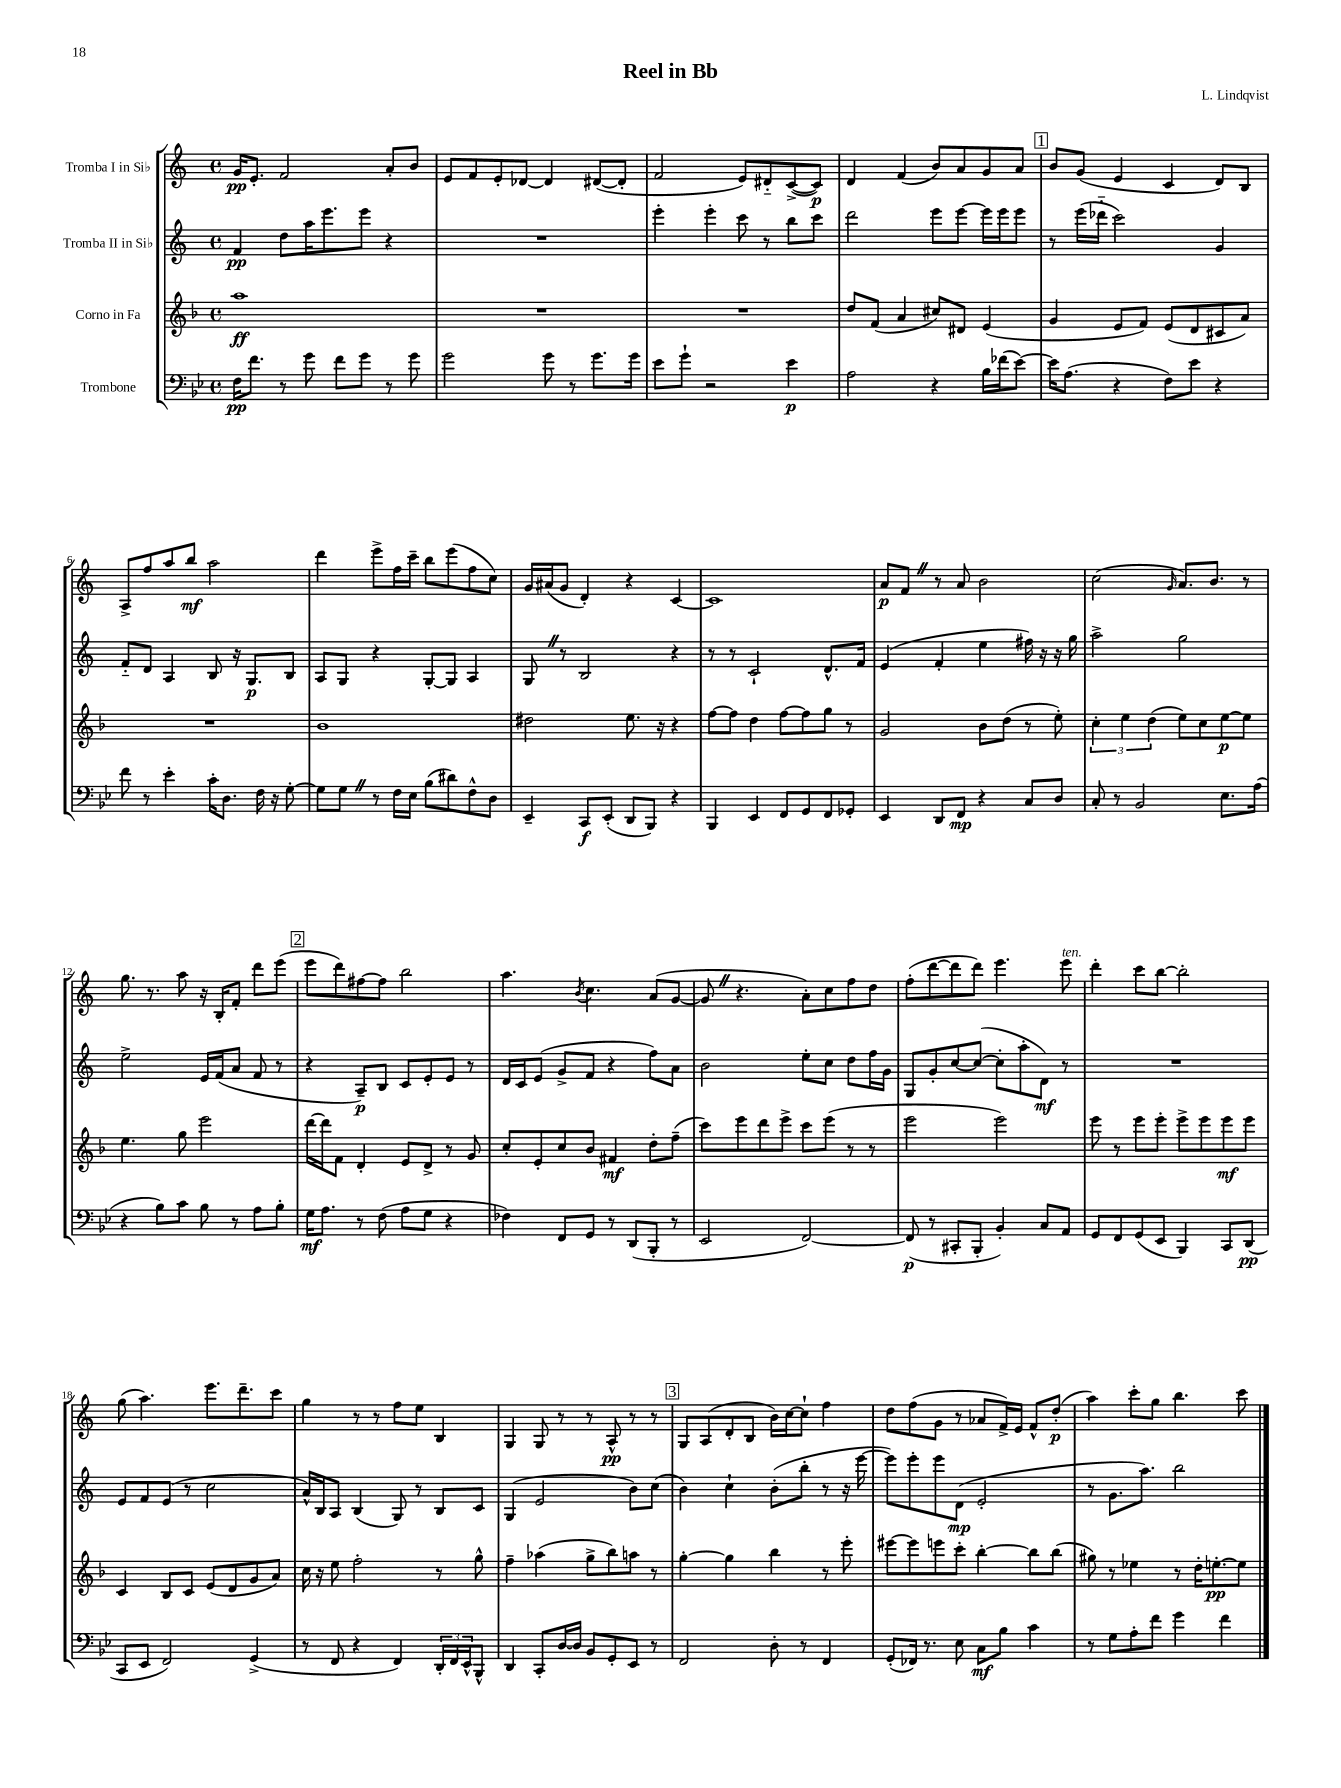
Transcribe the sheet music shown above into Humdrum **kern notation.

**kern	**kern	**kern	**kern
*staff4	*staff3	*staff2	*staff1
*clefF4	*clefG2	*clefG2	*clefG2
*k[b-e-]	*k[b-]	*k[]	*k[]
*M4/4	*M4/4	*M4/4	*M4/4
*met(c)	*met(c)	*met(c)	*met(c)
16F\LK	1aa	4f/	16g/LK
8.f\J	.	.	8.e'/J
8r	.	8dd\L	2f/
8g\	.	16aa\K	.
.	.	8.eee\	.
8f\L	.	.	.
8g\J	.	8eee\J	.
8r	.	4r	8a'/L
8g\	.	.	8b/J
=	=	=	=
2g\	1r	1r	8e/L
.	.	.	8f/
.	.	.	8e'/
.	.	.	[8d-/J
8g\	.	.	4d-/]
8r	.	.	.
8.g\L	.	.	([8d#/L
.	.	.	8d#'/]J
16g\Jk	.	.	.
=	=	=	=
8e-\L	1r	4eee'\	2f/
8g`\J	.	.	.
2r	.	4eee'\	.
.	.	8ccc\	8e/L)
.	.	8r	8d#'~/
4e-\	.	8bb\L	([8c^/
.	.	8ccc\J	8c/]J)
=	=	=	=
2A\	8dd/L	2ddd\	4d/
.	(8f/J	.	.
.	4a/	.	(4f/
4r	8cc#/L)	8eee\L	8b/L)
.	8d#/J	[8eee\J	8a/
16B-\LL	(4e/	16eee\]LL	8g/
(16f-\J	.	16eee\J	.
[8e-\J)	.	8eee\J	8a/J
=	=	=	=
16e-\]LK	4g/	8r	8b/L
(8.A\J	.	.	.
.	.	(16eee\LL	(8g/J
.	.	16ddd-'~\JJ	.
4r	8e/L	2ccc\)	4e/
.	8f/J)	.	.
8F\L)	(8e/L	.	4c/
8e-\J	8d/	.	.
4r	8c#/	4g/	8d/L)
.	8a/J)	.	8B/J
=	=	=	=
8f\	1r	8f'~/L	8A^/L
8r	.	8d/J	8ff/
4e-'\	.	4A/	8aa/
.	.	.	8bb/J
16c'\LK	.	8B/	2aa\
8.D\J	.	.	.
.	.	16r	.
.	.	8.G/L	.
16F\	.	.	.
16r	.	.	.
[8G'\	.	8B/J	.
=	=	=	=
8G\]L	1b-	8A/L	4ddd\
8G\J	.	8G/J	.
8r	.	4r	8eee^\L
16F\LL	.	.	16ff\L
16E-\JJ	.	.	16ccc~\JJ
(8B-\L	.	[8G'/L	8bb\L
8d#\)	.	8G/]J	(8eee\
8F^^\	.	4A/	8ff\
8D\J	.	.	8cc\J)
=	=	=	=
4EE-~/	2dd#\	8G/	16g/LL
.	.	.	(16a#/J
.	.	8r	8g/J
8CC/L	.	2B/	4d'/)
(8EE-'/J	.	.	.
8DD/L	8.ee\	.	4r
8BBB-/J)	.	.	.
.	16r	.	.
4r	4r	4r	[4c/
=	=	=	=
4BBB-/	[8ff\L	8r	1c]
.	8ff\]J	8r	.
4EE-/	4dd\	2c`/	.
8FF/L	[8ff\L	.	.
8GG/	8ff\]	.	.
8FF/	8gg\J	8.d^^/L	.
8GG-'/J	8r	.	.
.	.	16f/Jk	.
=	=	=	=
4EE-/	2g/	(4e/	8a/L
.	.	.	8f/J
8DD/L	.	4f'/	8r
8FF/J	.	.	8a/
4r	8b-\L	4ee\	2b\
.	(8dd\J	.	.
8C/L	8r	16ff#\)	.
.	.	16r	.
8D/J	8ee'\)	16r	.
.	.	16gg\	.
=	=	=	=
8C'/	6cc'\	2aa^\	(2cc\
8r	.	.	.
.	6ee\	.	.
2BB-/	.	.	.
.	(6dd\	.	.
.	.	.	16qqg/
.	8ee\L)	2gg\	8.a/L)
.	8cc\	.	.
.	.	.	8.b/J
8.E-\L	[8ee\	.	.
.	8ee\]J	.	8r
(16A\Jk	.	.	.
=	=	=	=
4r	4.ee\	2ee^\	8.gg\
.	.	.	8.r
8B-\L)	.	.	.
8c\J	8gg\	.	8aa\
8B-\	2eee\	16e/LL	16r
.	.	(16f/J	16B'/LK
8r	.	8a/J	8f'/J
8A\L	.	8f/	8ddd\L
8B-'\J	.	8r	(8eee\J
=	=	=	=
16G\LK	[16ddd\LL	4r	8eee\L
8.A\J	16ddd\]J	.	.
.	8f\J	.	8ddd\)
8r	4d'/	8A~/L)	[8ff#\
(8F\	.	8B/J	8ff#\]J
8A\L	8e/L	8c/L	2bb\
8G\J	8d^/J	8e'/	.
4r	8r	8e/J	.
.	8g/	8r	.
=	=	=	=
4F-\)	8cc'/L	16d/LL	4.aa\
.	.	16c/J	.
.	8e'/	(8e/J	.
8FF/L	8cc/	8g^/L	.
.	.	.	8qb/
8GG/J	8b-/J	8f/J	4.cc\
8r	4f#/	4r	.
(8DD/L	.	.	.
8BBB-'/J	8dd'\L	8ff\L)	(8a/L
8r	(8ff~\J	8a\J	[8g/J
=	=	=	=
2EE-/	8ccc\L)	2b\	8g/]
.	8eee\	.	4.r
.	8ddd\	.	.
.	8eee^\J	.	.
[2FF/)	8ccc\L	8ee'\L	8a'\L)
.	(8eee\J	8cc\J	8cc\
.	8r	8dd\L	8ff\
.	8r	16ff\L	8dd\J
.	.	16g\JJ	.
=	=	=	=
(8FF/]	2eee\	8G/L	(8ff'\L
8r	.	8g'/	[8ddd\
8CC#'/L	.	[8cc/	8ddd\]
8BBB-'/J	.	(8cc/_J	8ddd\J)
4BB-'/)	2eee\)	8cc'\]L	4.eee\
.	.	8aa'\	.
8C/L	.	8d\J)	.
8AA/J	.	8r	8eee\
=	=	=	=
8GG/L	8eee\	1r	4ddd'\
8FF/	8r	.	.
(8GG/	8eee\L	.	8ccc\L
8EE-/J	8eee'\J	.	[8bb\J
4BBB-/)	8eee^\L	.	2bb'\]
.	8eee\	.	.
8CC/L	8eee\	.	.
(8DD/J	8eee\J	.	.
=	=	=	=
8CC/L	4c/	8e/L	(8gg\
8EE-/J	.	8f/	4.aa\)
2FF/)	8B-/L	(8e/J	.
.	8c/J	8r	.
.	(8e/L	2cc\	8.eee\L
.	8d/	.	.
.	.	.	8.ddd~\
(4GG^/	8g/	.	.
.	8a/J)	.	8ccc\J
=	=	=	=
8r	16cc\	16a^^/LL)	4gg\
.	16r	16B/J	.
8FF/	8ee\	8A/J	.
4r	2ff'\	(4B/	8r
.	.	.	8r
4FF/)	.	8G/)	8ff\L
.	.	8r	8ee\J
24DD'/LL	8r	8B/L	4B/
24FF/	.	.	.
24EE-^^/J	.	.	.
8BBB-^^/J	8gg^^\	8c/J	.
=	=	=	=
4DD/	4ff~\	(4G/	4G/
8CC'/L	(4aa-\	2e/	8G/
[16D/L	.	.	8r
16D/]JJ	.	.	.
8BB-/L	8gg^\L	.	8r
8GG'/	8bb-\)	.	8A^^/
8EE-/J	8aa\J	8b\L)	8r
8r	8r	(8cc\J	8r
=	=	=	=
2FF/	[4gg'\	4b\)	8G/L
.	.	.	(8A/
.	4gg\]	4cc`\	8d'/
.	.	.	8B/J
8D'\	4bb-\	(8b'\L	16b\LL)
.	.	.	[16cc\J
8r	.	8bb'\J	8cc`\]J
4FF/	8r	8r	4ff\
.	8eee'\	16r	.
.	.	[16eee\	.
=	=	=	=
(8GG'/L	[8eee#\L	8eee\]L)	8dd\L
16FF-/Jk)	8eee#\]	8eee'\	(8ff\
8.r	.	.	.
.	8eee\	8eee\	8g\J
8E-\	8ccc'\J	(8d\J	8r
8C\L	[4bb-'\	2e'/	8a-/L
8B-\J	.	.	16f^/L)
.	.	.	16e/JJ
4c\	8bb-\]L	.	8f^^/L
.	(8bb-\J	.	(8dd'/J
=	=	=	=
8r	8gg#\)	8r	4aa\)
8G\L	8r	8.g\L	.
8A'\	4ee-\	.	8ccc'\L
.	.	8.aa\J)	.
8f\J	.	.	8gg\J
4g\	8r	2bb\	4.bb\
.	16dd'\LK	.	.
.	[8.ee'\	.	.
4f\	.	.	.
.	8ee\]J	.	8ccc\
==	==	==	==
*-	*-	*-	*-
